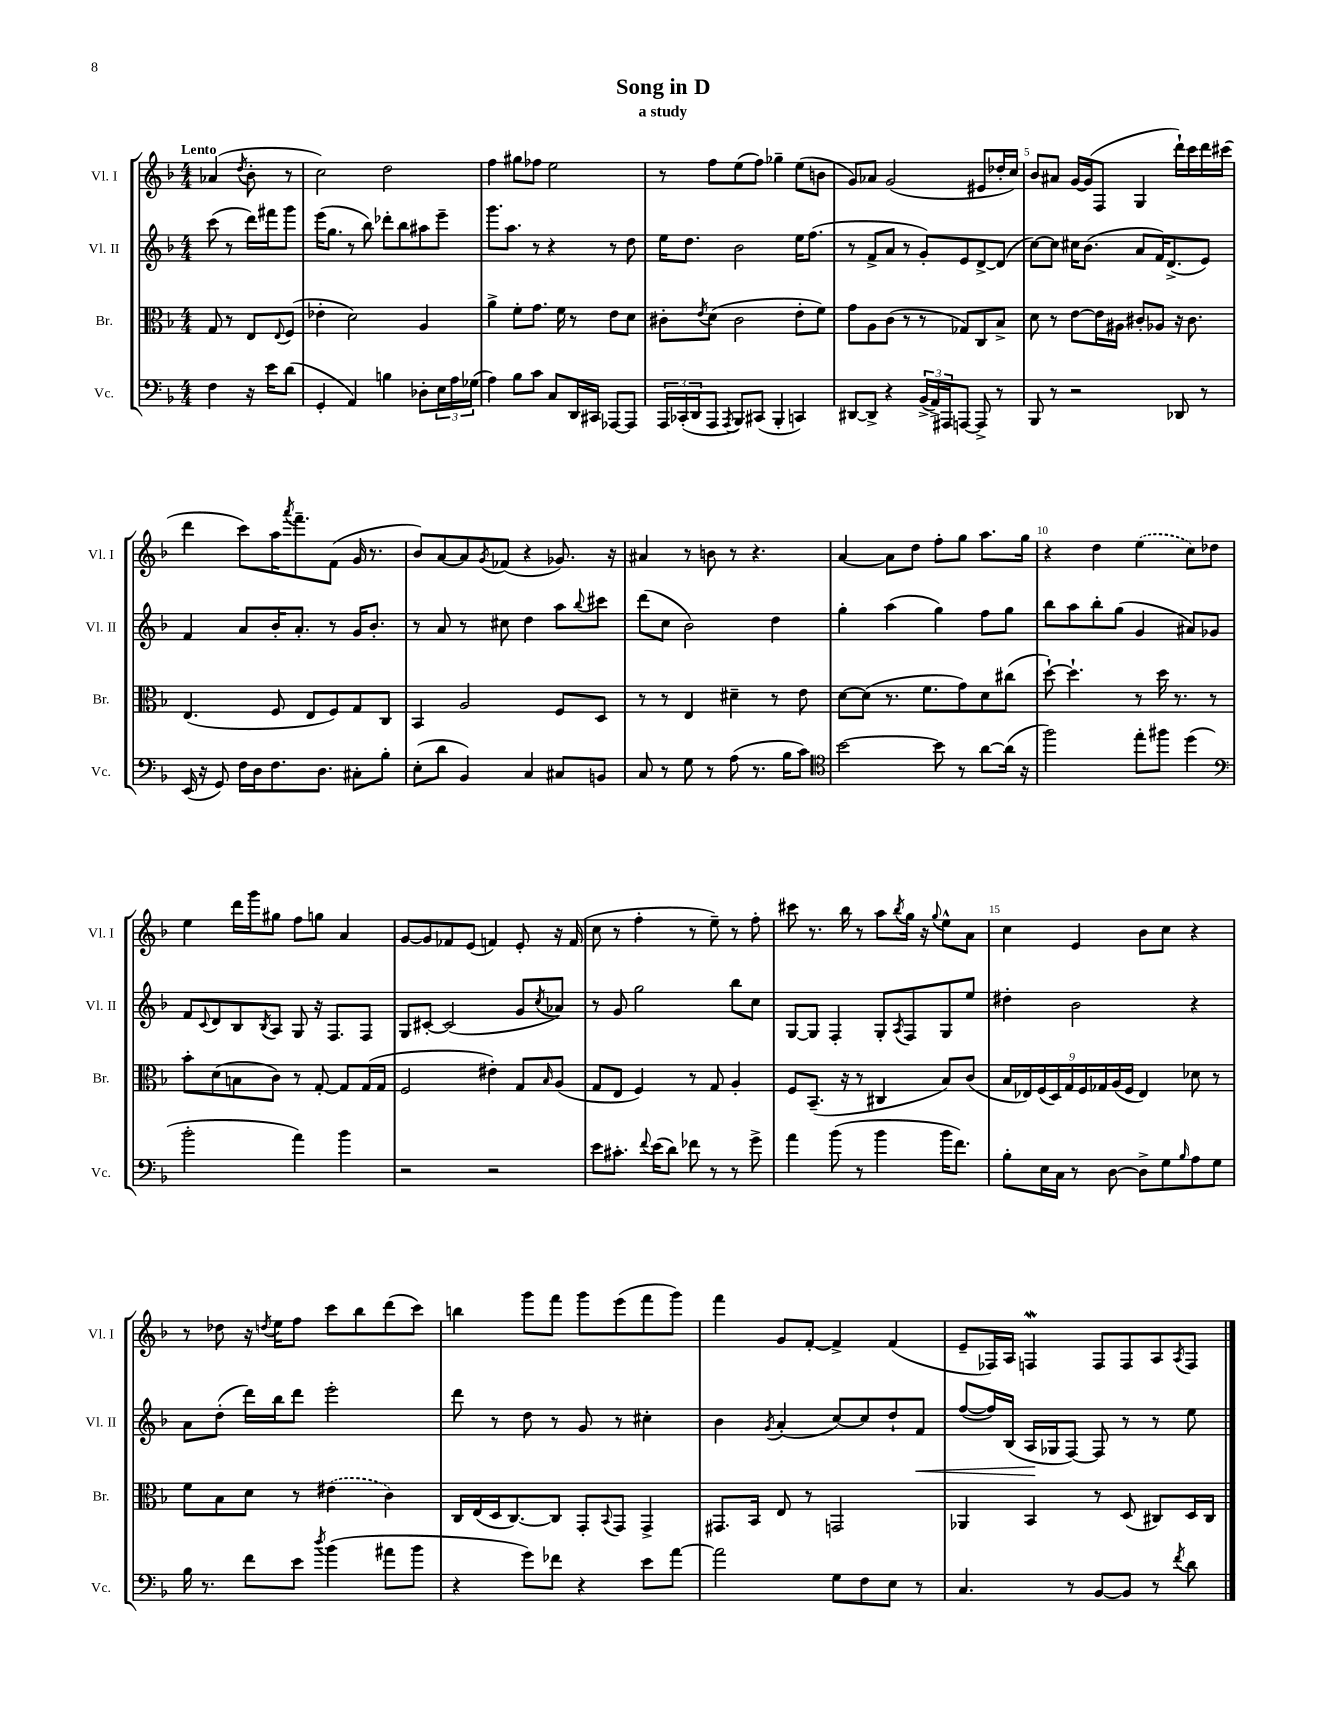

**kern	**kern	**kern	**kern
*staff4	*staff3	*staff2	*staff1
*clefF4	*clefC3	*clefG2	*clefG2
*k[b-]	*k[b-]	*k[b-]	*k[b-]
*M4/4	*M4/4	*M4/4	*M4/4
4F	8G	(8ccc	(4a-
.	8r	8r	.
.	.	.	8qdd
16r	8E	16ddd)	8b-'
16e	.	16fff#	.
.	8qqE	.	.
(8d	(8F	8ggg	8r
=	=	=	=
4GG'	4e-'	(16eee	2cc)
.	.	8.gg	.
4AA)	2d)	8r	.
.	.	8bb-)	.
4B	.	8ddd-'	2dd
.	.	8bb-	.
8D-'	4A	8aa#	.
24E	.	8eee~	.
24A	.	.	.
(24G-	.	.	.
=	=	=	=
4A)	4a^	8.ggg	4ff
.	.	8.aa	.
8B-	8f'	.	8gg#
8c	8.g	8r	8ff-
8C	.	4r	2ee
.	16f	.	.
16DD	8r	.	.
16CC#	.	.	.
[8AAA-	8e	8r	.
8AAA-]	8d	8dd	.
=	=	=	=
24AAA	8c#'	16ee	8r
(24CC-'	.	.	.
.	.	8.dd	.
24DD	.	.	.
.	8qe	.	.
8AAA	(8d	.	8ff
8qAAA	.	.	.
8BBB-)	2c#	2b-	(8ee
(8CC#	.	.	8ff)
4BBB-'	.	.	4gg-~
4CC)	8e'	16ee	(8ee
.	.	(8.ff	.
.	8f)	.	8b
=	=	=	=
[8DD#	8g	8r	8g)
8DD#^]	8A	8f^	8a-
4r	(8c	8a	(2g
.	8r	8r	.
(24BB-^	8r	8g')	.
24AA^)	.	.	.
24AAA#	.	.	.
[8AAA	8G-)	8e	.
8AAA^]	8C	[8d^	8e#
8r	8B-^	(8d]	16dd-'
.	.	.	16cc)
=	=	=	=
8BBB-	8d	[8cc)	8b-
8r	8r	8cc]	8a#
2r	[8e	16cc#	[16g
.	.	(8.b-	(16g]
.	16e]	.	8F
.	16A#	.	.
.	8c#'	8a	4G
.	8A-	16f)	.
.	.	(8.d^	.
8DD-	16r	.	16ddd`)
.	8.c#	.	16ccc
8r	.	8e)	16ddd
.	.	.	(16ccc#
=	=	=	=
(16EE	(4.E	4f	4ddd
16r	.	.	.
8GG)	.	.	.
16F	.	8a	8ccc)
16D	.	.	.
8.F	8F	16b-'	16aa
.	.	.	8qaaa
.	.	8.a'	8.fff~
.	8E	.	.
8.D	.	.	.
.	8F)	8r	(8f
8C#'	8G	16g	16g
.	.	8.b-'	8.r
8B-'	8C	.	.
=	=	=	=
(8E'	4BB-	8r	8b-)
8d	.	8a	[8a
4BB-)	2A	8r	8a]
.	.	.	8qg
.	.	8cc#	(8f-
4C	.	4dd	4r
8C#	8F	8aa	8.g-)
.	.	8qqbb-	.
8BB	8D	8ccc#	.
.	.	.	16r
=	=	=	=
8C	8r	(8ddd	4a#
8r	8r	8cc	.
8G	4E	2b-)	8r
8r	.	.	8b
(8A	4d#~	.	8r
8.r	.	.	4.r
.	8r	4dd	.
16B-	.	.	.
8c)	8e	.	.
=	=	=	=
*clefC4	*	*	*
[2b-	[8d	4gg'	[4a
.	(8d]	.	.
.	8.r	(4aa	8a]
.	.	.	8dd
.	8.f	.	.
8b-]	.	4gg)	8ff'
8r	8g)	.	8gg
[8a	8d	8ff	8.aa
(16a]	(8cc#	8gg	.
16r	.	.	16gg
=	=	=	=
2ff)	[8dd`)	8bb-	4r
.	4.dd`]	8aa	.
.	.	8bb-'	4dd
.	.	(8gg	.
8ee'	8r	4g	(4ee
8ff#	16dd	.	.
.	8.r	.	.
(4dd	.	8a#)	8cc)
.	8r	8g-	8dd-
=	=	=	=
*clefF4	*	*	*
2b-'	8b-'	8f	4ee
.	.	8qqc	.
.	(8d	8d	.
.	8B	8B-	16ddd
.	.	.	16ggg
.	.	8qB-	.
.	8c)	8A	8gg#
4a)	8r	8G	8ff
.	[8G'	16r	8gg
.	.	8.F	.
4b-	8G]	.	4a
.	(16G	8F	.
.	16G	.	.
=	=	=	=
2r	2F	8G	[8g
.	.	[8c#'	8g]
.	.	(2c#]	8f-
.	.	.	(8e
2r	4e#')	.	4f)
.	8G	8g	8e'
.	16qqB-	8qcc	.
.	(8A	8a-)	16r
.	.	.	(16f
=	=	=	=
8e	8G	8r	8cc
8.c#'	8E	8g	8r
.	4F)	2gg	4ff'
8qqf	.	.	.
(16e	.	.	.
8d)	.	.	.
8f-	8r	.	8r
8r	8G	.	8ee~)
8r	4A'	8bb-	8r
8g^	.	8cc	8ff'
=	=	=	=
4a	8F	[8G	8ccc#
.	(8.BB-~	8G]	8.r
(8b-	.	4F'	.
.	16r	.	16bb-
8r	8r	.	8r
4b-	4C#	8G'	8aa
.	.	8qA	8qbb-
.	.	8F	16gg
.	.	.	16r
.	.	.	8qqgg
16b-	8B-)	8G	8ee^^
8.f)	.	.	.
.	(8c	8ee	8a
=	=	=	=
8B-'	18B-	4dd#'	4cc
.	18E-)	.	.
.	(18F	.	.
16E	.	.	.
.	18D)	.	.
16C	.	.	.
.	18G	.	.
8r	.	2b-	4e
.	18F	.	.
.	18G-	.	.
[8D	.	.	.
.	(18A	.	.
.	18F	.	.
8D^]	4E-)	.	8b-
8G	.	.	8cc
16qqB-	.	.	.
8A	8d-	4r	4r
8G	8r	.	.
=	=	=	=
16B-	8f	8a	8r
8.r	.	.	.
.	8B-	(8dd'	8dd-
8f	8d	16ddd)	16r
.	.	.	8qdd
.	.	16bb-	16ee
8e	8r	8ddd	8ff
8qdd	.	.	.
(4b-	(4e#	2eee'	8ccc
.	.	.	8bb-
8a#	4c)	.	(8ddd
8b-	.	.	8ccc)
=	=	=	=
4r	16C	8ddd	4bb
.	(16E	.	.
.	16D	8r	.
.	[8.C)	.	.
8g)	.	8dd	8ggg
8f-	8C]	8r	8fff
4r	8GG'	8g	8ggg
.	8qqBB-	.	.
.	8GG	8r	(8eee
8e	4GG^	4cc#'	8fff
[8a	.	.	8ggg)
=	=	=	=
2a]	8.GG#	4b-	4fff
.	16BB-	.	.
.	.	8qg	.
.	8E	(4a'	8g
.	8r	.	[8f'
8G	2GG	[8cc)	4f^]
8F	.	8cc]	.
8E	.	8dd`	(4f
8r	.	8f	.
=	=	=	=
4.C	4AA-	([8ff	8e~
.	.	16ff])	16F-)
.	.	(16B-	16A
.	4BB-	16A	4F
.	.	16G-	.
8r	.	[8F)	.
[8BB-	8r	8F]	8F
8BB-]	(8D	8r	8F
8r	8C#)	8r	8A
8qf	.	.	8qA
8d	16D	8ee	8F
.	16C#	.	.
==	==	==	==
*-	*-	*-	*-
